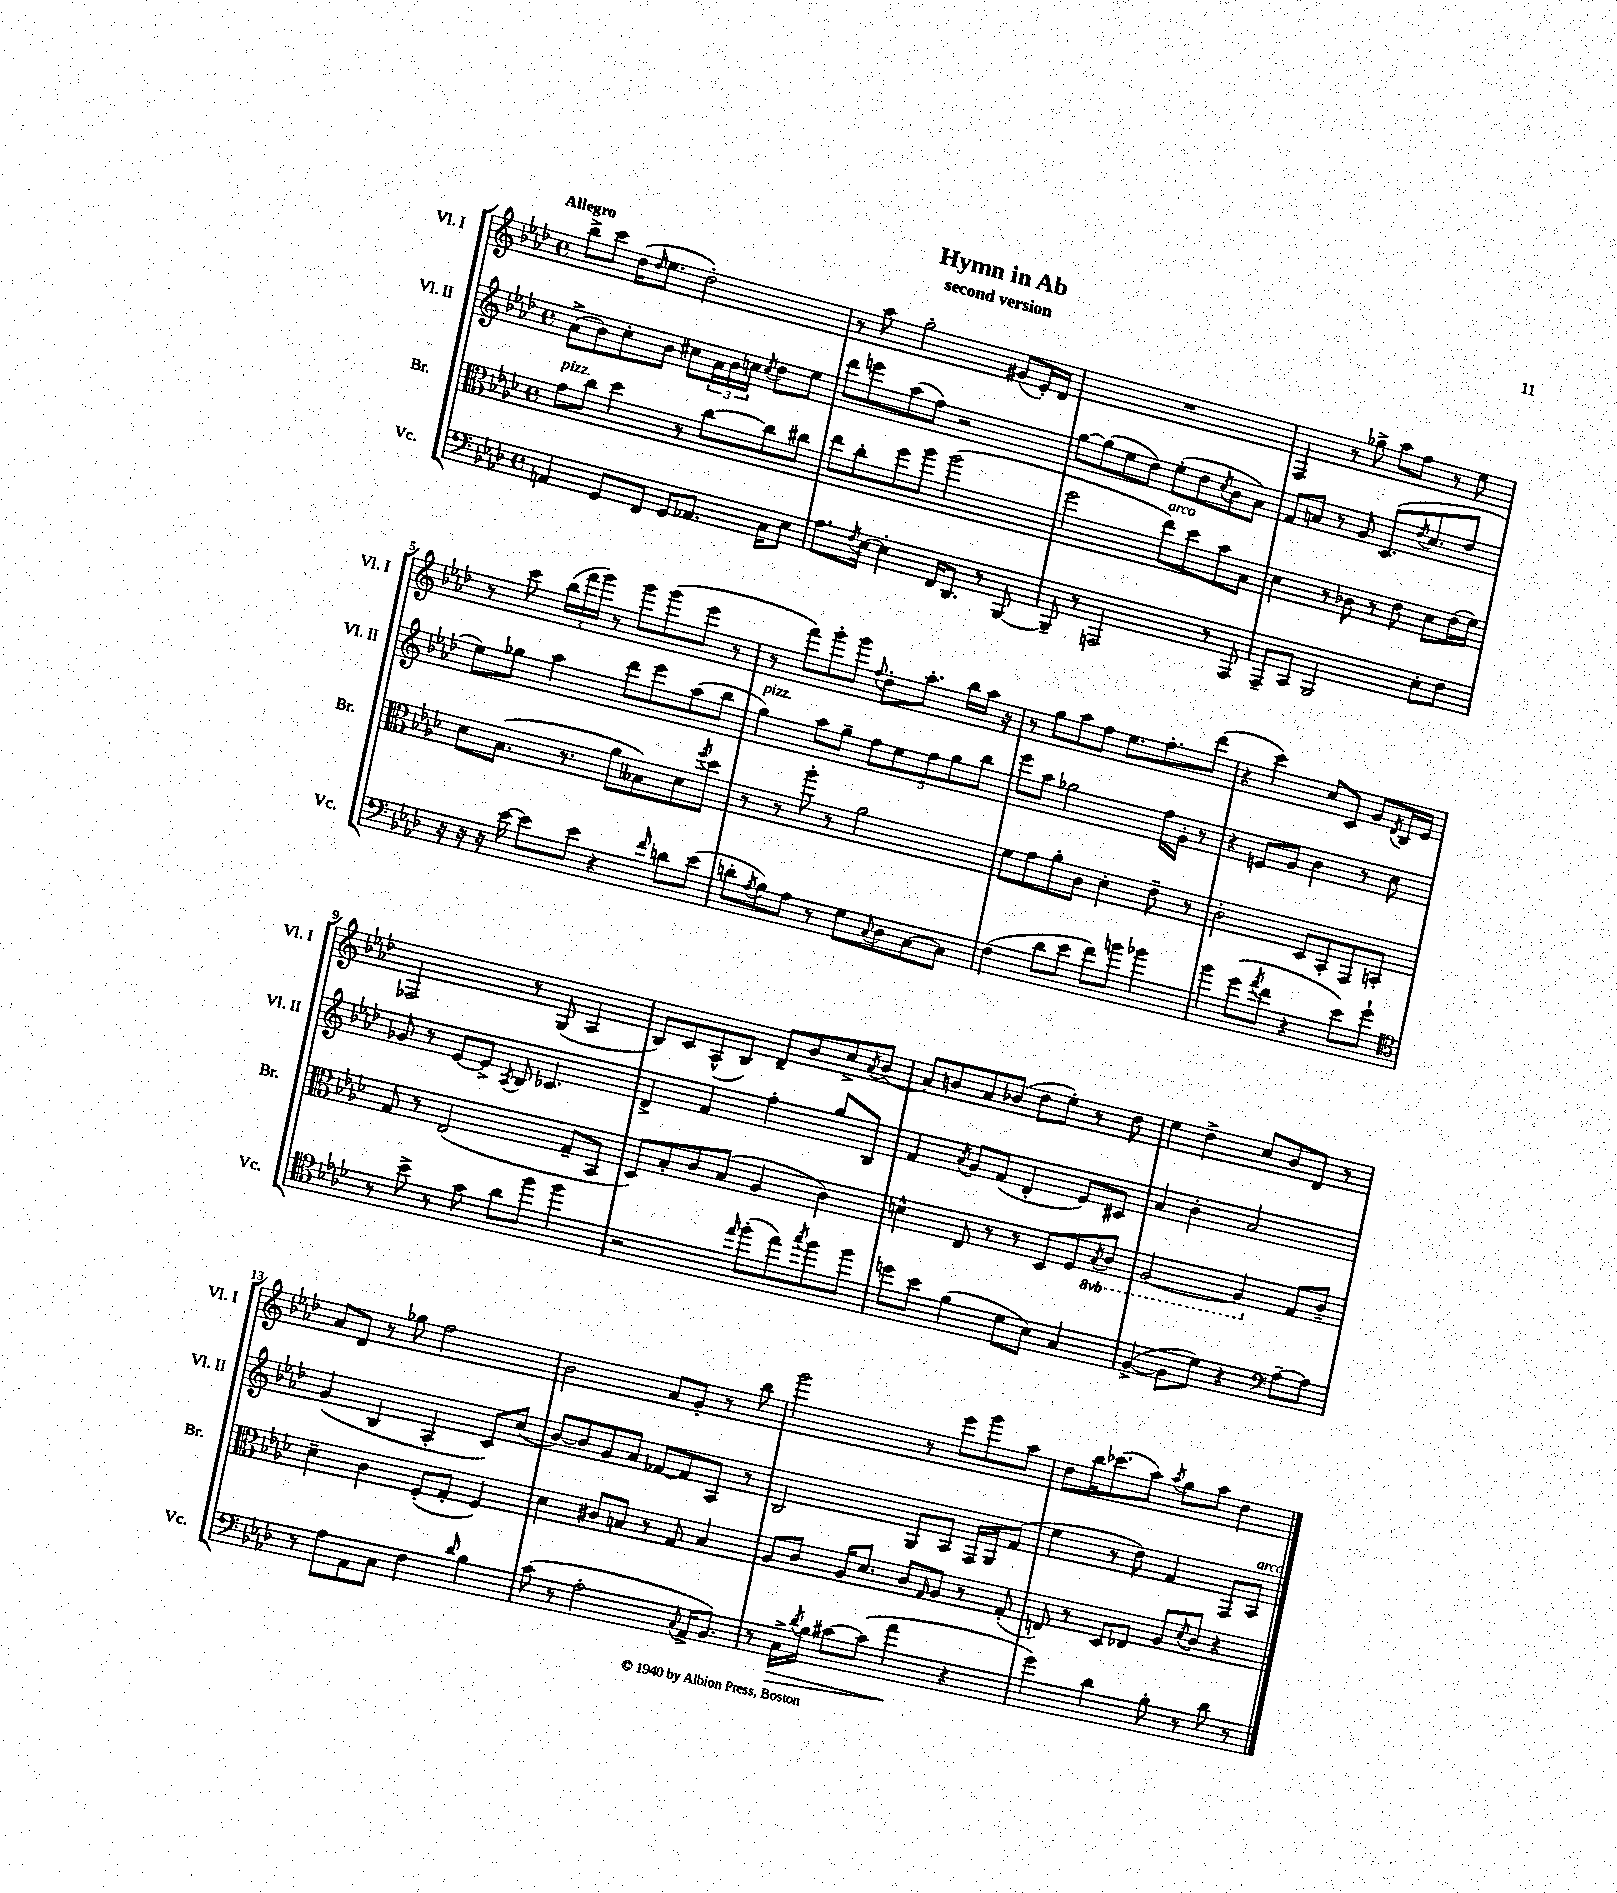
\header { title = "Hymn in Ab" subtitle = "second version" }
<<
\new StaffGroup <<
\new Staff = "s0" \with { instrumentName = "Vl. I" shortInstrumentName = "Vl. I" } {
    \clef treble \key aes \major \defaultTimeSignature \time 4/4 \tempo "Allegro"
    bes''8-> c'''8 des''16( \grace { des''16 } ees''8. des''2-.) |
    r8 aes''8 g''2-. gis'8( ees'16-.) des'16 |
    R1 |
    f4 r8 ges''8-> aes''8 f''8 r8 ees''8 |
    r8 c'''8 \tuplet 3/2 { bes''16( f'''16 g'''16) } r8 g'''8 g'''8( ees'''8 r8 |
    r8 f'''8) g'''8-. g'''8 \appoggiatura { f''8 } des''8-. aes''8.-. bes''16 aes''16 r16 |
    r8 g''8 aes''8 f''8 ees''8. f''8.-. des'''8( |
    r4 c'''4) c''8 c'8 g'8 \acciaccatura { des'8 } bes16 ees'16 |
    fes2 r8 g8( aes4 |
    bes8) c'8 aes8-^( bes8) des'8-- bes'8 c''8-> \acciaccatura { aes'8 } bes'8( |
    aes'8) b'8 aes'8 bes'8( des''8 ees''8-.) r8 des''8 |
    ees''4 des''4-> c''8 bes'8 des'8 r8 |
    aes'8 des'8 r8 ges''8 f''2 |
    bes'2 aes'8 g'8-. r8 bes''8 |
    g'''2 r8 ees'''8 g'''8 aes''8 |
    des''8 bes''16 ces'''8.( aes''8) \acciaccatura { aes''8 } g''8 aes''8 des''4 \bar "|." |
}
\new Staff = "s1" \with { instrumentName = "Vl. II" shortInstrumentName = "Vl. II" } {
    \clef treble \key aes \major \defaultTimeSignature \time 4/4
    aes'8->( bes'8) c''8-. bes'8 cis''8 \tuplet 3/2 { aes'16 bes'16 c''16 } \acciaccatura { c''8 } des''8 ees''8 |
    des'''8 e'''8 aes''8( f''8) r2 |
    g''8~ g''8( ees''8 des''8) ees''8-.( des''8 \acciaccatura { c''8 } bes'8 aes'8) |
    f'8 a'8 r8 g'8 c'8.( \acciaccatura { des''8 } c''8. des''8 |
    ees''8) ges''8 aes''4 des'''8 ees'''8 aes''8( bes''8 |
    g''4^\markup { \italic "pizz." }) aes''8 g''8-- \tuplet 5/4 { f''8 ees''8 f''8 g''8 bes''8 } |
    ees'''8 aes''8 ges''2 f''16 g'16-. r8 |
    r4 e'8 g'8 bes'4 r8 c''8 |
    ges'8 r8 ees'8~ ees'8-> \acciaccatura { aes8 } bes8 ces'4. |
    des'4-> f'4 f''4-. g''8 bes8 |
    f'4 \acciaccatura { aes'8 } g'8 f'8( des'4-. ees'8) cis'8 |
    aes'4 bes'4-. aes'2 |
    g'4( bes4 aes4-. c'8) c''8( |
    bes'8~) bes'8 g'8 aes'8 fes'8~ fes'8 aes8 r8 |
    bes2 g8 aes8 f16 g16 f'8( |
    ees''4 r8 des''8) f'4 f8 aes8^\markup { \italic "arco" } \bar "|." |
}
\new Staff = "s2" \with { instrumentName = "Br." shortInstrumentName = "Br." } {
    \clef alto \key aes \major \defaultTimeSignature \time 4/4 \set Staff.ottavationMarkups = #ottavation-simple-ordinals
    g'8^\markup { \italic "pizz." } c''8 des''4 r8 c''8~ c''8 cis''8 |
    ees''8 c''8-. f''8 aes''8 aes''2( |
    f''2 ees''8^\markup { \italic "arco" }) des''8 bes'8 bes8 |
    des'4 r8 ces'8 r8 ees'8 des'8 ees'16( f'16) |
    des'8 bes8.( r8. aes'8 beses8) des'8 \acciaccatura { f''8 } des''8 |
    r8 r8 aes''8-. r8 aes'2 |
    f'8 g'8 aes'8-. c'8 des'4-. ees'8-- r8 |
    c'2-. des8 bes,8-. g,8 b,8-. |
    g8 r8 ees2( g8-- bes,8 |
    des8) bes8-. c'8 bes8( aes4 c'4) |
    d'4-^ ees8 r8 r8 des8 f8 \ottava #-1 \acciaccatura { bes,8 } c8 |
    aes,2~ aes,4 \ottava #0 g8 c'8-- |
    des'4-- c'4 f8-.( g8-. f4) |
    des'4 cis'8 b8 r8 g8 b4 |
    aes8 c'8 aes16 des'8. c'8 \grace { g16 } aes8 r8 g8-.( |
    e8) r8 des8 ees8 aes8 \acciaccatura { des'8 } c'8 r4 \bar "|." |
}
\new Staff = "s3" \with { instrumentName = "Vc." shortInstrumentName = "Vc." } {
    \clef bass \key aes \major \defaultTimeSignature \time 4/4
    a,4 g,8 f,8 g,8 aes,8. c16 ees8 |
    aes8. \acciaccatura { f8 } ees16~ ees4-. f,16 des,8. r8 bes,,8~ |
    bes,,8-- r8 a,,2 r8 a,,8 |
    aes,,8-- c,8 bes,,2 ees8-. f8 |
    r16 r16 r16 ees'16~ ees'8 ees'8 r4 \grace { f'16 } d'8 ees'8( |
    d'8-. \acciaccatura { aes8 } bes8) aes8 r8 g8 \appoggiatura { c8 } des8 c8~ c8 |
    f4( des'8 ees'8 f'8) b'8 bes'4 |
    bes'4 g'8( \acciaccatura { aes'8 } f'8 r4 ees'8) g'8-! |
    \clef tenor r8 bes'8-> r8 g'8 aes'8 f''8 f''4 |
    r2 \grace { ees''16 } f''8-.( ees''8) \acciaccatura { g''8 } f''8 f''8 |
    d''8 bes'8 f'4( des'8 bes8) g4 |
    f4~->( f8 des'8) r4 \clef bass aes8~-- aes8 |
    r8 aes8 aes,8 c8 f4 \grace { des'16 } bes4 |
    c'8( r8 aes2-. \appoggiatura { c8 } aes,16-> bes,8.) |
    r8 c16->\> \acciaccatura { des'8 } bes16 cis'8~ cis'8( aes'4\! r4 |
    g'4) des'4 bes8-. r8 des'8 r8 \bar "|." |
}
>>
>>
